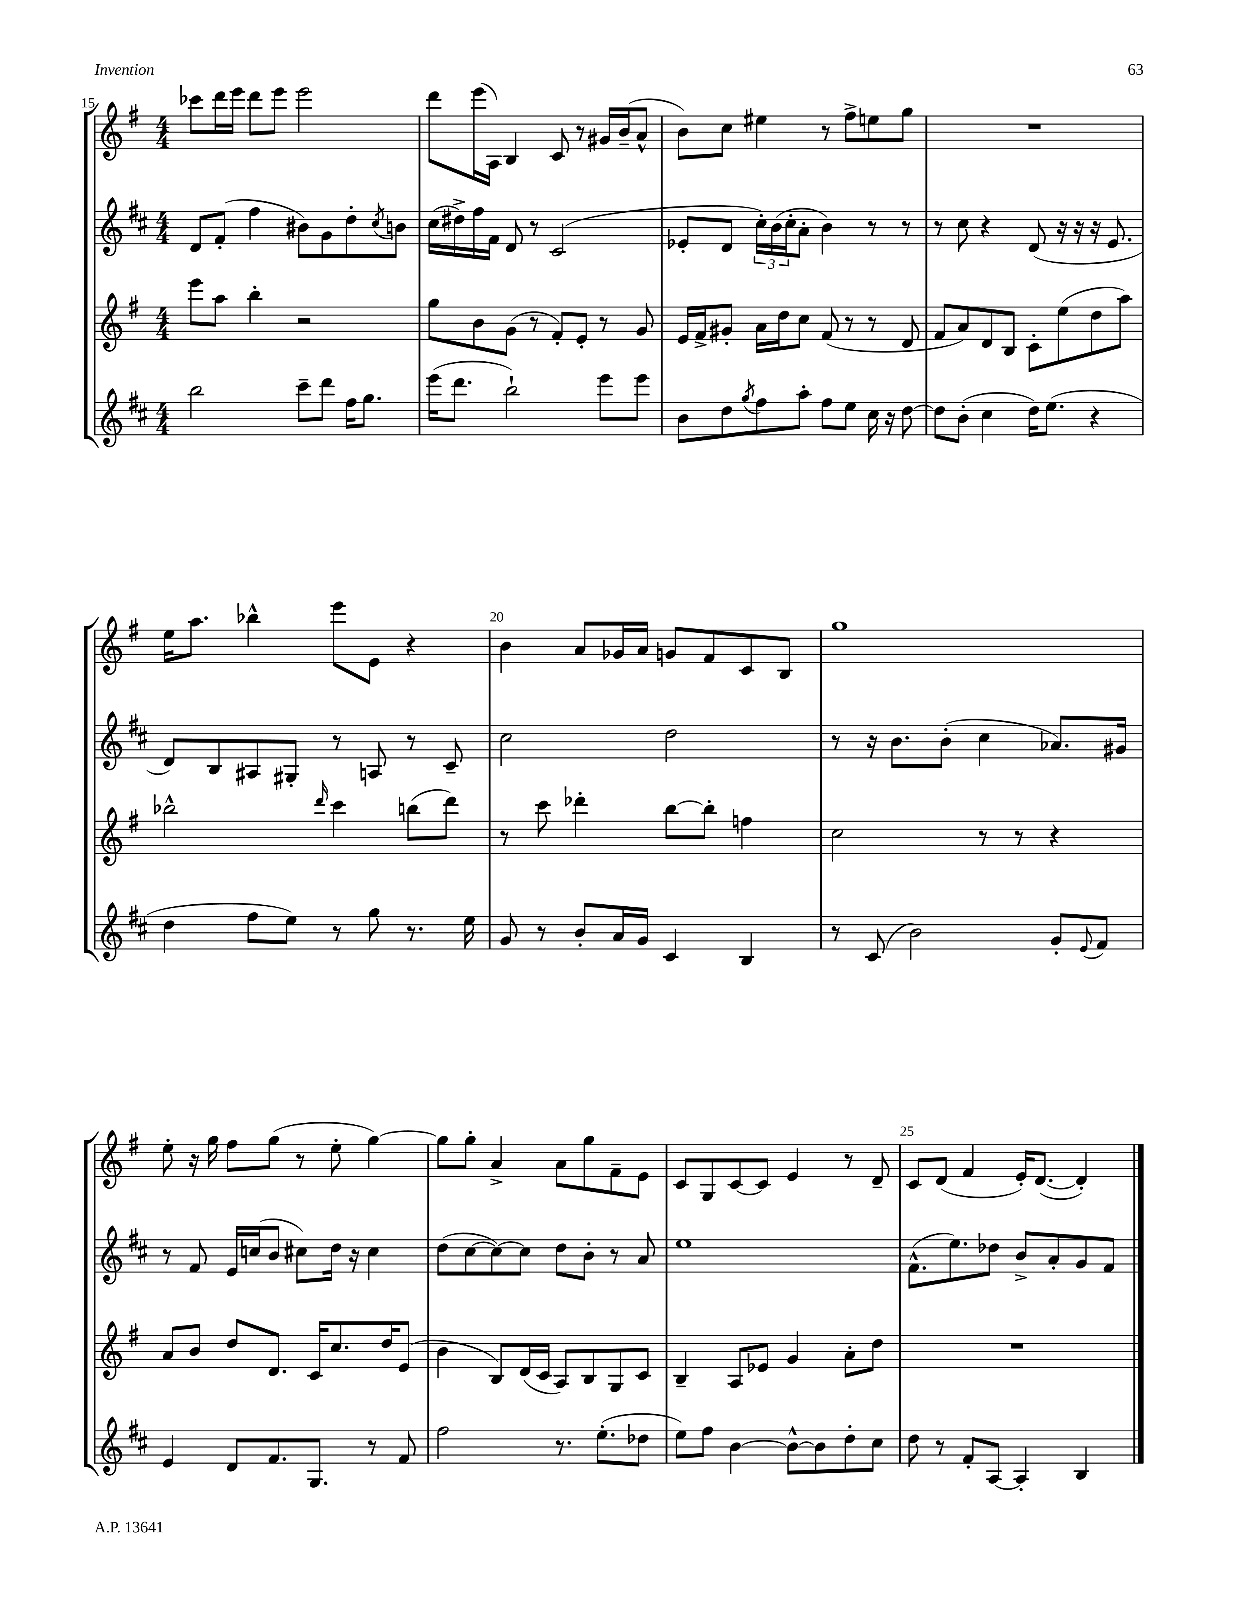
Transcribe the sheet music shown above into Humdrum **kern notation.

**kern	**kern	**kern	**kern
*staff4	*staff3	*staff2	*staff1
*clefG2	*clefG2	*clefG2	*clefG2
*k[f#c#]	*k[f#]	*k[f#c#]	*k[f#]
*M4/4	*M4/4	*M4/4	*M4/4
2bb\	8eee\L	8d/L	8ccc-\L
.	8aa\J	(8f#'/J	16ddd\L
.	.	.	16eee\JJ
.	4bb'\	4ff#\	8ddd\L
.	.	.	8eee\J
8ccc#~\L	2r	8b#\L)	2eee\
8ddd\J	.	8g\	.
16ff#\LK	.	8dd'\	.
8.gg\J	.	.	.
.	.	8qcc#/	.
.	.	8b\J	.
=	=	=	=
(16eee\LK	8gg\L	(16cc#\LL	8ddd\L
8.ddd\J	.	16dd#^\)	.
.	8b\	16ff#\	(16eee\L
.	.	16f#\JJ	16A\JJ)
2bb`\)	(8g\J	8d/	4B/
.	8r	8r	.
.	8f#'/L)	(2c#/	8c/
.	8e'/J	.	8r
8eee\L	8r	.	16g#/LL
.	.	.	(16b~/J
8eee\J	8g/	.	8a^^/J
=	=	=	=
8b\L	16e/LL	8e-'/L	8b\L)
.	16f#^/J	.	.
8dd\	8g#'/J	8d/J	8cc\J
8qgg/	.	.	.
8ff#\	16a\LL	24cc#'\LL)	4ee#\
.	.	(24b\	.
.	16dd\J	.	.
.	.	24cc#'\J	.
8aa'\J	8cc\J	8a'\J	.
8ff#\L	(8f#/	4b\)	8r
8ee\J	8r	.	8ff#^\L
16cc#\	8r	8r	8ee\
16r	.	.	.
[8dd\	8d/	8r	8gg\J
=	=	=	=
8dd\]L	8f#/L	8r	1r
(8b'\J	8a/)	8cc#\	.
4cc#\	8d/	4r	.
.	8B/J	.	.
16dd\LK)	8c'\L	(8d/	.
(8.ee\J	.	.	.
.	(8ee\	16r	.
.	.	16r	.
4r	8dd\	16r	.
.	.	8.e/	.
.	8aa\J)	.	.
=	=	=	=
4dd\	2bb-^^\	8d/L)	16ee\LK
.	.	.	8.aa\J
.	.	8B/	.
8ff#\L	.	8A#/	4bb-^^\
8ee\J)	.	8G#'/J	.
.	16qqddd/	.	.
8r	4ccc\	8r	8eee\L
8gg\	.	8A/	8e\J
8.r	(8bb\L	8r	4r
.	8ddd\J)	8c#~/	.
16ee\	.	.	.
=	=	=	=
8g/	8r	2cc#\	4b\
8r	8ccc\	.	.
8b'/L	4ddd-'\	.	8a/L
16a/L	.	.	16g-/L
16g/JJ	.	.	16a/JJ
4c#/	[8bb\L	2dd\	8g/L
.	8bb'\]J	.	8f#/
4B/	4ff\	.	8c/
.	.	.	8B/J
=	=	=	=
8r	2cc\	8r	1gg
(8c#/	.	16r	.
.	.	8.b\L	.
2b\)	.	.	.
.	.	(8b'\J	.
.	8r	4cc#\	.
.	8r	.	.
8g'/L	4r	8.a-/L)	.
8qqe/	.	.	.
8f#/J	.	.	.
.	.	16g#/Jk	.
=	=	=	=
4e/	8a/L	8r	8ee'\
.	8b/J	8f#/	16r
.	.	.	16gg\
8d/L	8dd/L	16e/LL	8ff#\L
.	.	(16cc/J	.
8.f#/	8.d/J	8b/J	(8gg\J
.	.	8cc#\L)	8r
8.G/J	16c/LK	.	.
.	8.cc/	16dd\Jk	8ee'\
.	.	16r	.
8r	.	4cc#\	[4gg\)
.	16dd/K	.	.
8f#/	(8e/J	.	.
=	=	=	=
2ff#\	4b\	(8dd\L	8gg\]L
.	.	[8cc#\	8gg'\J
.	8B/L)	8cc#\_)	4a^/
.	(16d/L	8cc#\]J	.
.	16c/JJ	.	.
8.r	8A/L)	8dd\L	8a\L
.	8B/	8b'\J	8gg\
(8.ee'\L	.	.	.
.	8G/	8r	8f#~\
8dd-\J	8c/J	8a/	8e\J
=	=	=	=
8ee\L)	4B~/	1ee	8c/L
8ff#\J	.	.	8G/
[4b\	8A/L	.	[8c/
.	8e-/J	.	8c/]J
8b^^\_L	4g/	.	4e/
8b\]	.	.	.
8dd'\	8a'\L	.	8r
8cc#\J	8dd\J	.	8d~/
=	=	=	=
8dd\	1r	(8.f#^^\L	8c/L
8r	.	.	(8d/J
.	.	8.ee\)	.
8f#'/L	.	.	4f#/
[8A/J	.	8dd-\J	.
4A'/]	.	8b^/L	16e'/LK)
.	.	.	([8.d/J
.	.	8a'/	.
4B/	.	8g/	4d'/])
.	.	8f#/J	.
==	==	==	==
*-	*-	*-	*-
